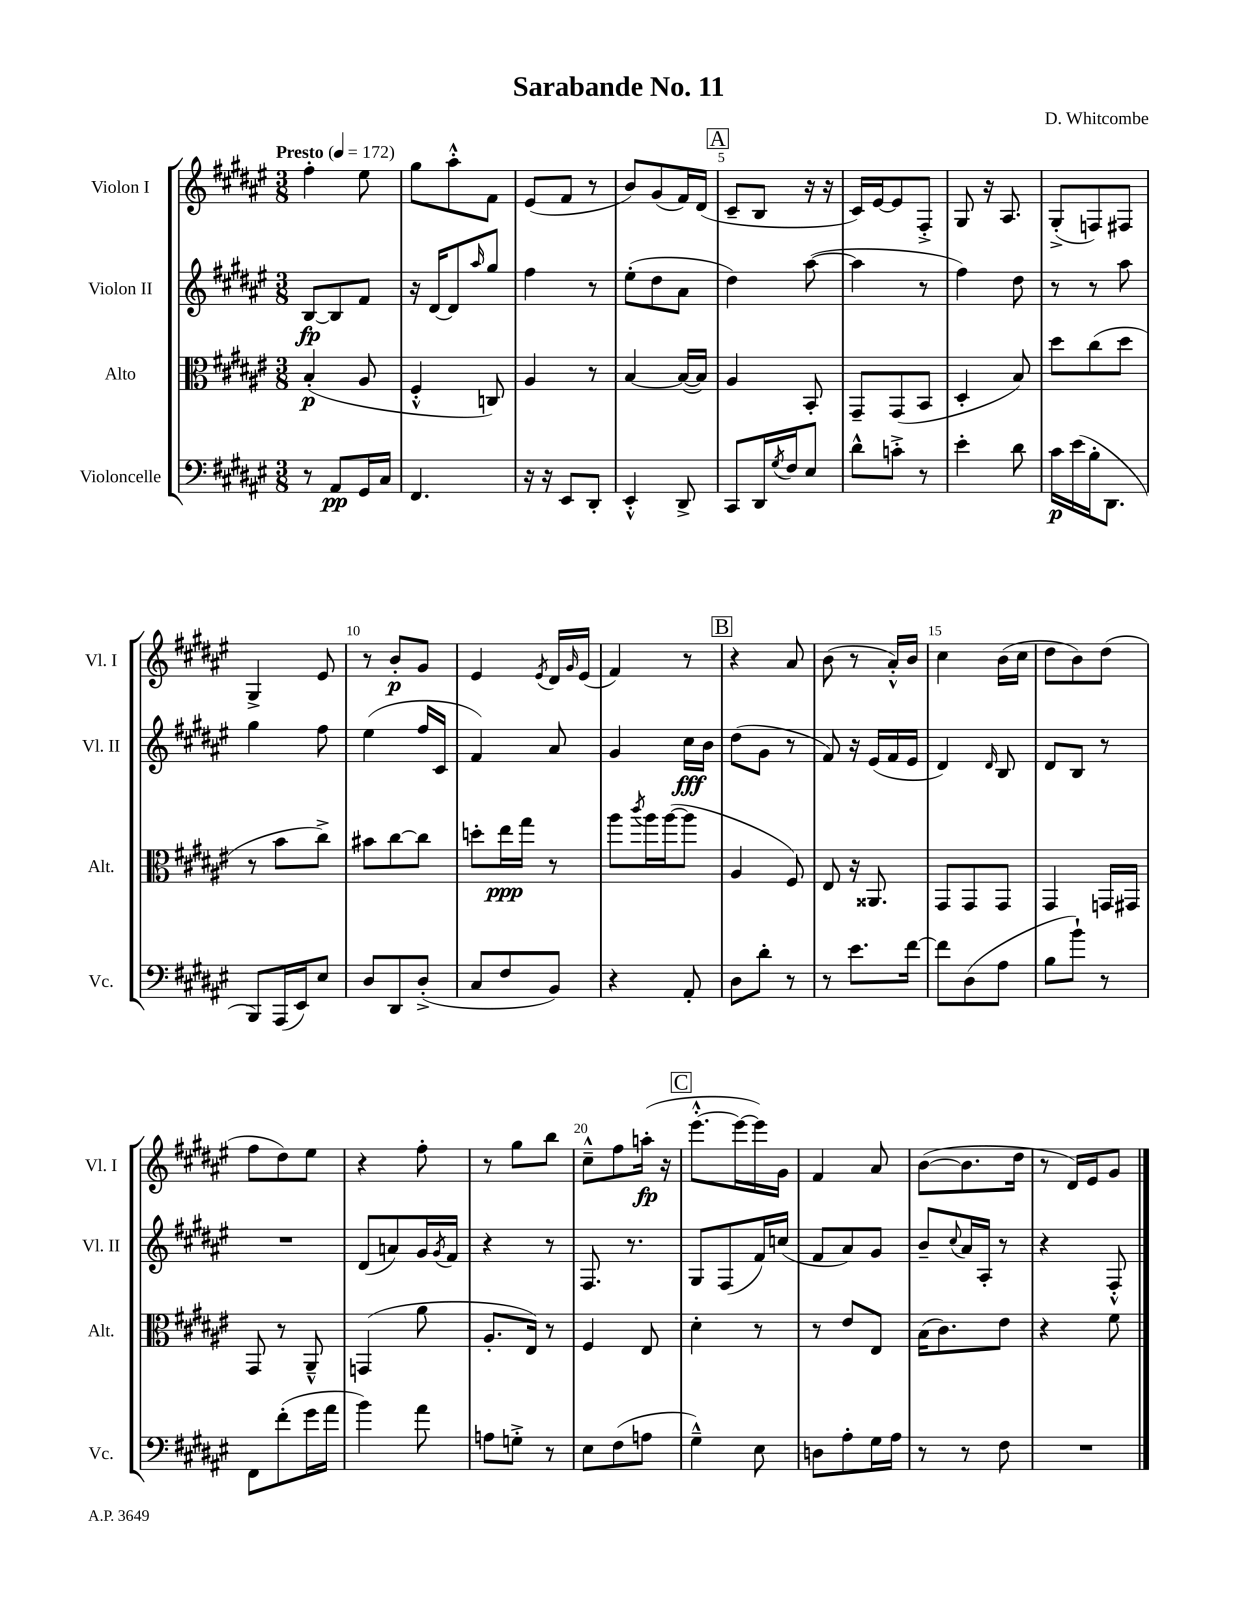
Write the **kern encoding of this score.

**kern	**kern	**kern	**kern
*staff4	*staff3	*staff2	*staff1
*clefF4	*clefC3	*clefG2	*clefG2
*k[f#c#g#d#a#e#]	*k[f#c#g#d#a#e#]	*k[f#c#g#d#a#e#]	*k[f#c#g#d#a#e#]
*M3/8	*M3/8	*M3/8	*M3/8
*MM172	*MM172	*MM172	*MM172
8r	(4B'	[8B	4ff#'
8AA#	.	8B]	.
16GG#	8A#	8f#	8ee#
16C#	.	.	.
=	=	=	=
4.FF#	4F#'^^	16r	8gg#
.	.	[16d#	.
.	.	8d#]	8aa#'^^
.	.	16qqaa#	.
.	8C)	8gg#	8f#
=	=	=	=
16r	4A#	4ff#	(8e#
16r	.	.	.
8EE#	.	.	8f#
8DD#'	8r	8r	8r
=	=	=	=
4EE#'^^	[4B	(8ee#'	8b)
.	.	8dd#	(8g#
8DD#^	(16B_	8a#	16f#)
.	16B])	.	(16d#
=	=	=	=
8CC#	4A#	4dd#)	8c#~
16DD#	.	.	8B
8qG#	.	.	.
16F#	.	.	.
8E#	8BB'	([8aa#	16r
.	.	.	16r
=	=	=	=
8d#^^	8GG#~	4aa#]	16c#)
.	.	.	[16e#
8c'^	(8GG#	.	8e#]
8r	8BB	8r	8F#'^
=	=	=	=
4e#'	4D#'	4ff#)	8G#
.	.	.	16r
.	.	.	8.A#
8d#	8B)	8dd#	.
=	=	=	=
16c#	8dd#	8r	(8G#'^
(16e#	.	.	.
16B'	(8cc#	8r	8F)
8.DD#	.	.	.
.	8dd#	8aa#	8F#
=	=	=	=
8BBB)	8r	4gg#	4G#^
(16AAA#	8b	.	.
16EE#)	.	.	.
8E#	8cc#^)	8ff#	8e#
=	=	=	=
8D#	8b#	(4ee#	8r
8DD#	[8cc#	.	8b'
(8D#'^	8cc#]	16ff#	8g#
.	.	16c#	.
=	=	=	=
8C#	8dd'	4f#)	4e#
8F#	16ee#	.	.
.	16gg#	.	.
.	.	.	8qe#
8BB)	8r	8a#	16d#
.	.	.	16qqg#
.	.	.	(16e#
=	=	=	=
4r	8aa#	4g#	4f#)
.	8qccc#	.	.
.	16aa#	.	.
.	([16aa#	.	.
8AA#'	8aa#]	16cc#	8r
.	.	16b	.
=	=	=	=
8D#	4A#	(8dd#	4r
8d#'	.	8g#	.
8r	8F#)	8r	8a#
=	=	=	=
8r	8E#	8f#)	(8b
8.e#	16r	16r	8r
.	8.AA##	(16e#	.
.	.	16f#	16a#'^^)
[16f#	.	16e#	16b
=	=	=	=
8f#]	8GG#	4d#)	4cc#
(8D#	8GG#	.	.
.	.	16qqd#	.
8A#	8GG#	8B	(16b
.	.	.	16cc#
=	=	=	=
8B	4GG#	8d#	8dd#
8b`)	.	8B	8b)
8r	16GG	8r	(8dd#
.	16GG#	.	.
=	=	=	=
8FF#	8GG#	4.r	8ff#
(8f#'	8r	.	8dd#)
16g#	8AA#~^^	.	8ee#
16a#	.	.	.
=	=	=	=
4b)	(4GG	(8d#	4r
.	.	8a)	.
8a#	8a#	16g#	8ff#'
.	.	8qg#	.
.	.	16f#	.
=	=	=	=
8A	8.A#'	4r	8r
8G'^	.	.	8gg#
.	16E#)	.	.
8r	8r	8r	8bb
=	=	=	=
8E#	4F#	8.F#	8cc#~^^
(8F#	.	.	8ff#
.	.	8.r	.
8A	8E#	.	(16aa'
.	.	.	16r
=	=	=	=
4G#~^^)	4d#'	8G#	[8.eee#'^^
.	.	(8F#	.
.	.	.	16eee#_
8E#	8r	16f#)	16eee#])
.	.	(16cc	16g#
=	=	=	=
8D	8r	8f#	4f#
8A#'	8e#	8a#)	.
16G#	8E#	8g#	8a#
16A#	.	.	.
=	=	=	=
8r	(16B	8b~	([8b
.	8.c#)	.	.
.	.	8qqcc#	.
8r	.	16a#	8.b]
.	.	16A#'	.
8F#	8e#	8r	.
.	.	.	16dd#
=	=	=	=
4.r	4r	4r	8r
.	.	.	16d#)
.	.	.	16e#
.	8f#	8F#'^^	8g#
==	==	==	==
*-	*-	*-	*-
